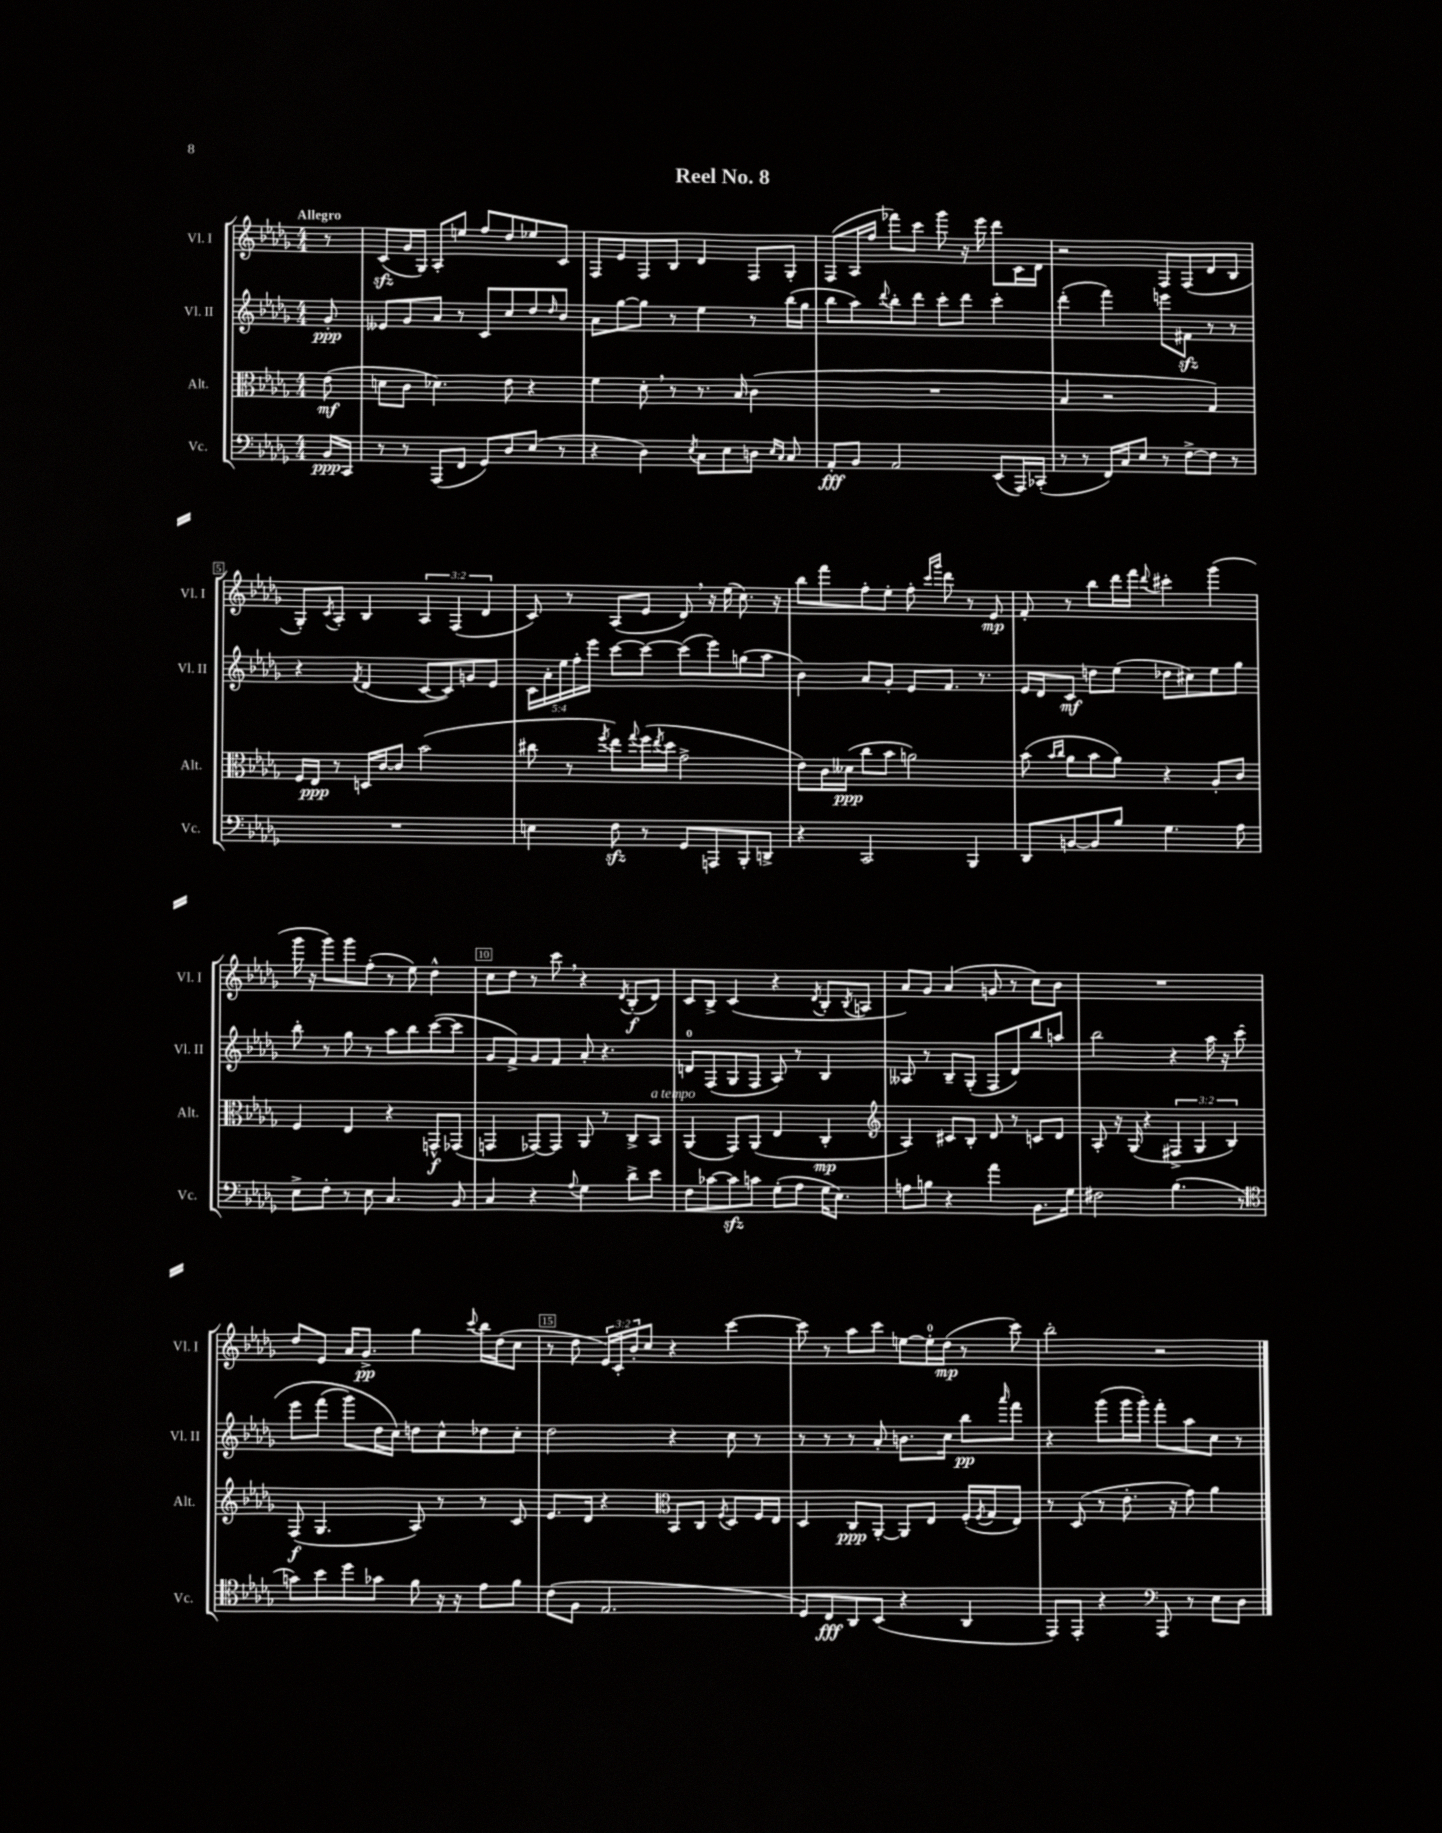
\header { title = "Reel No. 8" }
<<
\new StaffGroup <<
\new Staff = "s0" \with { instrumentName = "Vl. I" shortInstrumentName = "Vl. I" } {
    \clef treble \key des \major \numericTimeSignature \time 4/4 \override Staff.TupletNumber.text = #tuplet-number::calc-fraction-text \partial 8 \tempo "Allegro"
    r8 |
    c'8\sfz( ges'16 ges16) aes8-. e''8 f''8 des''8 ees''8 c'8 |
    f8 ees'8 f8 bes8 des'4 f8 ges8-. |
    f8( aes16 f''16 fes'''8) c'''8 ges'''8 r16 ees'''16 des'''8 c'16 des'16 |
    r2 f8 f8( des'8 bes8 |
    ges8-.) \acciaccatura { c'8 } aes8-. bes4 \tuplet 3/2 { aes4 f4( des'4 } |
    c'8) r8 aes8( ees'8 des'8) \breathe r16 ees''16( c''8.) r16 |
    bes''8 f'''8 f''8-. ees''8-. f''8-. \grace { c'''16 ges'''16 } des'''8 r8 ees'8\mp |
    f'8-. r8 bes''8 des'''16 f'''16 \appoggiatura { des'''8 } cis'''4-. ges'''4( |
    ges'''16 r16 ges'''8) ges'''8 f''8-.( r8 ees''8) des''4-^ |
    c''8 des''8 r8 c'''8 \breathe r4 \acciaccatura { des'8 } bes8-.\f( des'8) |
    c'8 bes8-> c'4( r4 \acciaccatura { des'8 } bes8-. \acciaccatura { bes8 } a8 |
    aes'8) ges'8 aes'4( g'8 r8 c''8) bes'8 |
    R1 |
    des''8 ees'8 aes'16 ges'8.->\pp ges''4 \appoggiatura { c'''8 } bes''16 des''16( c''8 |
    r8 des''8 \tuplet 3/2 { ees'16) c'16-. bes'16-. } c''8 r4 c'''4~ |
    c'''8 r8 aes''8 c'''8 e''8~ e''16-0-. des''16\mp( r8 c'''8) |
    bes''2-. r2 \bar "|." |
}
\new Staff = "s1" \with { instrumentName = "Vl. II" shortInstrumentName = "Vl. II" } {
    \clef treble \key des \major \numericTimeSignature \time 4/4 \override Staff.TupletNumber.text = #tuplet-number::calc-fraction-text \partial 8
    ges'8-.\ppp |
    eeses'8 ges'8 aes'8 r8 c'8 c''8 des''8 \grace { des''16 } bes'8 |
    aes'8 ges''8~ ges''8 r8 ees''4 r8 bes''16( ges''16 |
    bes''8 aes''8) \appoggiatura { des'''8 } bes''8-. des'''8 c'''8-. des'''8 c'''4-. |
    des'''4-.( f'''4) e'''8 fis'8\sfz r8 r8 |
    r4 \acciaccatura { f'8 } des'4( c'8~ c'8) g'8 ees'8 |
    \tuplet 5/4 { c'16 aes'16-. ees''16 f''16-. ees'''16 } c'''8~ c'''8~ c'''8( ees'''8) g''8( aes''8 |
    bes'4) aes'8 ges'8-. ees'8 f'8. r8. |
    ees'16 des'16 c'8\mf d''8 ees''8( des''8 cis''8) ees''8 ges''8 |
    bes''8-. r8 ges''8 r8 aes''8 bes''8 c'''8~( c'''8 |
    ges'8 f'8->) ges'8 f'8 aes'8-. r4. |
    d'8-0 f8( ges8 f8 aes8) r8 bes4 |
    aeses8 r8 bes8-- ges8-.( f8 des'8) bes''8 a''8 |
    bes''2 r4 aes''16 r16 c'''8\( |
    ees'''8 f'''8( ges'''8) des''16 c''16\) d''8 c''8-^ des''8 c''8-. |
    des''2 r4 c''8 r8 |
    r8 r8 r8 aes'8-. b'8. c''16 bes''8\pp \grace { aes'''16 } f'''8 |
    r4 ges'''8( ges'''16 ges'''16-.) f'''8-. aes''8 c''8 r8 \bar "|." |
}
\new Staff = "s2" \with { instrumentName = "Alt." shortInstrumentName = "Alt." } {
    \clef alto \key des \major \numericTimeSignature \time 4/4 \override Staff.TupletNumber.text = #tuplet-number::calc-fraction-text \partial 8
    ees'8\mf( |
    d'8 c'8 des'4.) ees'8 r4 |
    f'4 des'8-. \breathe r8 r8. bes16 c'4( |
    R1 |
    bes4 r2 ges4) |
    f16 ees16\ppp r8 d16 c'16~ c'8 bes'2( |
    cis''8 r8 \acciaccatura { f''8 } ees''8) \appoggiatura { ges''8 } f''16( \acciaccatura { ees''8 } des''16 ges'2-> |
    ees'8) c'16 deses'16\ppp( c''8 bes'8 a'2) |
    bes'8( \grace { bes'16 c''16 } aes'8 bes'8 aes'8) r4 aes8-. c'8 |
    f4 ees4 r4 g,8-^\f ges,8( |
    g,4 ges,8~) ges,8 aes,8 r8 c8-> bes,8^\markup { \italic "a tempo" } |
    aes,4( ges,8) aes,8( ees4 c4-.\mp |
    \clef treble aes4) cis'8 bes8-. des'8 r8 c'8 des'8 |
    aes8-. r16 ges16( r4 \tuplet 3/2 { fis4-> ges4 bes4) } |
    f8\f( ges4. aes8) r8 r8 c'8 |
    ees'8. des'16 r4 \clef alto bes,8 c8 \acciaccatura { f8 } des8 f16 ees16 |
    des4 c8\ppp aes,8~-. aes,8 ees8 f16-.( \acciaccatura { f8 } ges16 ees8) |
    r8 des8( r8 ees'8.-. r16 ges'8) aes'4 \bar "|." |
}
\new Staff = "s3" \with { instrumentName = "Vc." shortInstrumentName = "Vc." } {
    \clef bass \key des \major \numericTimeSignature \time 4/4 \partial 8
    bes,16\ppp c,16 |
    r8 r8 aes,,8( f,8 ges,8) des8 ees8( r8 |
    r4 des4) \acciaccatura { ees8 } c8 ees8 d8 \grace { ees16 c16 } c8 |
    aes,8-.\fff bes,8 aes,2 ees,8( aes,,16) ces,16-.( |
    r8 r8 f,16) c16 ees8 r8 f8~-> f8 r8 |
    R1 |
    e4 f8\sfz r8 ges,8 a,,8 bes,,8-. d,8-> |
    r4 c,2 bes,,4 |
    des,8 b,8~ b,8 bes8 ges4. aes8 |
    ees8-> f8-. r8 ees8 c4. bes,8 |
    c4 r4 \appoggiatura { aes8 } ges4 des'8-> ees'8 |
    f8 ces'8~ ces'8\sfz c'8 ges8-.( aes8 ges16 ees8.) |
    a8 b8 r4 aes'4 bes,8. ges16 |
    fis2 bes4.( r8 |
    \clef tenor g'8) bes'8 des''8 ges'8 f'8 r16 r16 ees'8 f'8 |
    c'8( f8 ees2. |
    des8) c8\fff aes,8 bes,8( r4 aes,4 |
    ees,8) ees,8-. r4 \clef bass aes,,8 r8 ees8 des8 \bar "|." |
}
>>
>>
\layout { \context { \Score \override BarNumber.break-visibility = ##(#f #t #t) barNumberVisibility = #(every-nth-bar-number-visible 5) \override BarNumber.stencil = #(make-stencil-boxer 0.1 0.3 ly:text-interface::print) } }
